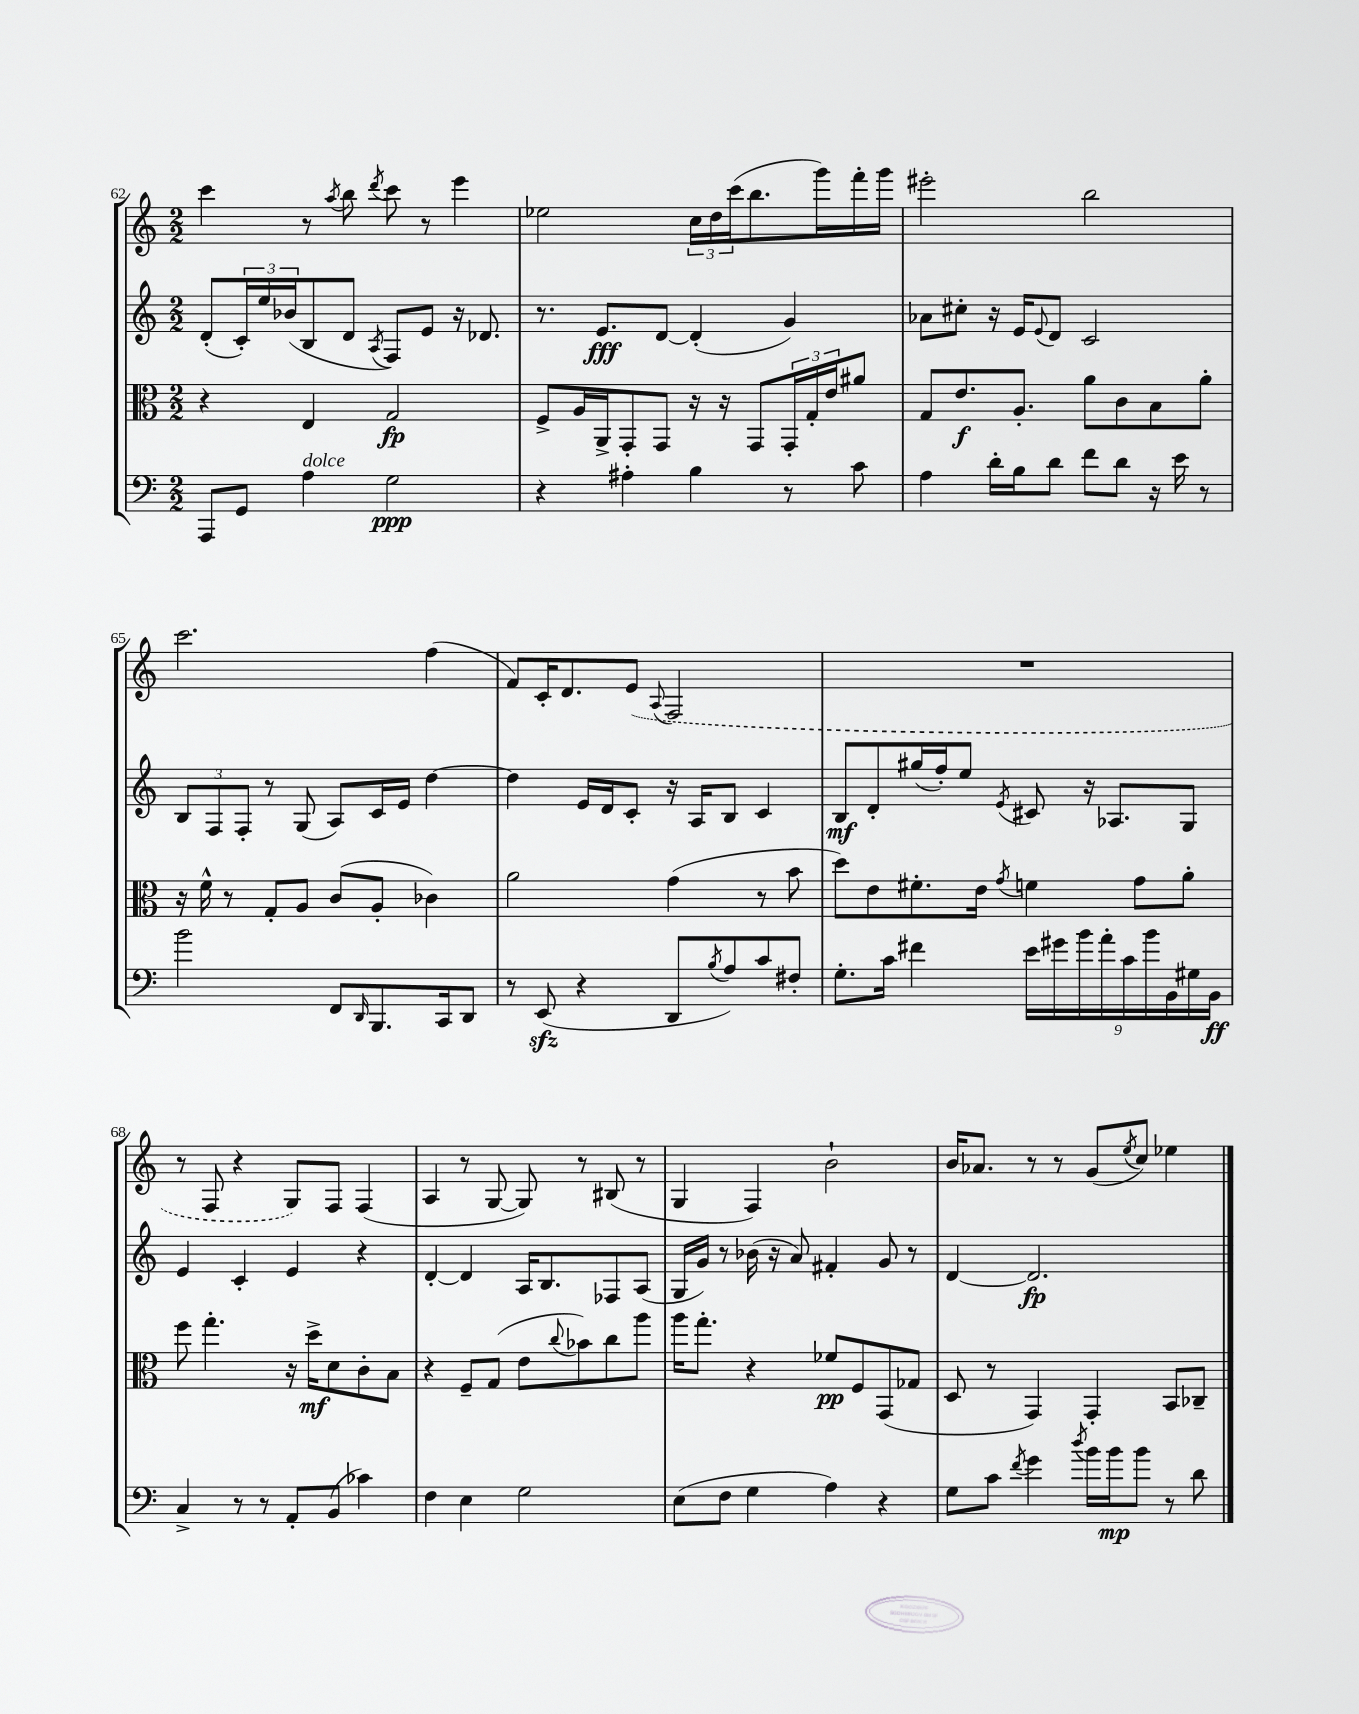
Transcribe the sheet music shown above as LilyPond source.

<<
\new StaffGroup <<
\new Staff = "s0" {
    \clef treble \key c \major \numericTimeSignature \time 2/2
    c'''4 r8 \acciaccatura { a''8 } b''8 \acciaccatura { d'''8 } c'''8 r8 e'''4 |
    ees''2 \tuplet 3/2 { c''16 d''16 c'''16( } b''8. g'''16) f'''16-. g'''16 |
    eis'''2-. b''2 |
    c'''2. f''4( |
    f'8) c'16-. d'8. \once \slurDashed e'8( \appoggiatura { a8 } f2 |
    R1 |
    r8 f8 r4 g8) f8 f4( |
    a4 r8 g8~ g8) r8 bis8( r8 |
    g4 f4) b'2-! |
    b'16 aes'8. r8 r8 g'8( \acciaccatura { e''8 } c''8) ees''4 \bar "|." |
}
\new Staff = "s1" {
    \clef treble \key c \major \numericTimeSignature \time 2/2
    d'8-.( \tuplet 3/2 { c'16-.) e''16 bes'16( } b8 d'8 \acciaccatura { a8 } f8) e'8 r16 des'8. |
    r8. e'8.\fff d'8~ d'4-.( g'4) |
    aes'8 cis''8-. r16 e'16 \appoggiatura { e'8 } d'8 c'2 |
    \tuplet 3/2 { b8 f8 f8-. } r8 g8( a8) c'16 e'16 d''4~ |
    d''4 e'16 d'16 c'8-. r16 a16 b8 c'4 |
    b8\mf d'8-. gis''16( f''16-.) e''8 \acciaccatura { e'8 } cis'8 r16 aes8. g8 |
    e'4 c'4-. e'4 r4 |
    d'4~-. d'4 a16 b8. fes8 a8( |
    g16 g'16) r8 bes'16( r16 a'8) fis'4-. g'8 r8 |
    d'4~ d'2.\fp \bar "|." |
}
\new Staff = "s2" {
    \clef alto \key c \major \numericTimeSignature \time 2/2
    r4 e4 g2\fp |
    f8-> a16 a,16-> g,8-. g,8 r16 r16 g,8 \tuplet 3/2 { g,16-. g16-. e'16 } ais'8 |
    g8 e'8.\f a8.-. a'8 c'8 b8 a'8-. |
    r16 f'16-^ r8 g8-. a8 c'8( a8-. ces'4) |
    a'2 g'4( r8 b'8 |
    d''8) e'8 fis'8.-. e'16 \acciaccatura { g'8 } f'4 g'8 a'8-. |
    f''8 g''4.-. r16 d''16->\mf d'8 c'8-. b8 |
    r4 f8-- g8( e'8 \appoggiatura { c''8 } bes'8) c''8 a''8 |
    a''16 g''8.-. r4 fes'8\pp f8 g,8( ges8 |
    d8 r8 g,4) g,4-. b,8 ces8-- \bar "|." |
}
\new Staff = "s3" {
    \clef bass \key c \major \numericTimeSignature \time 2/2
    a,,8 g,8 a4^\markup { \italic "dolce" } g2\ppp |
    r4 ais4-. b4 r8 c'8 |
    a4 d'16-. b16 d'8 f'8 d'8 r16 e'16 r8 |
    b'2 f,8 \grace { d,16 } b,,8. c,16 d,8 |
    r8 e,8\sfz( r4 d,8 \acciaccatura { b8 } a8) c'8 fis8-. |
    g8.-. c'16 fis'4 \tuplet 9/8 { e'16 gis'16 b'16 a'16-. c'16 b'16 b,16 gis16 b,16\ff } |
    c4-> r8 r8 a,8-. b,8( ces'4) |
    f4 e4 g2 |
    e8( f8 g4 a4) r4 |
    g8 c'8 \acciaccatura { f'8 } g'4 \acciaccatura { d''8 } b'16 b'16\mp b'8 r8 d'8 \bar "|." |
}
>>
>>
\layout { \context { \Score currentBarNumber = #62 } }
